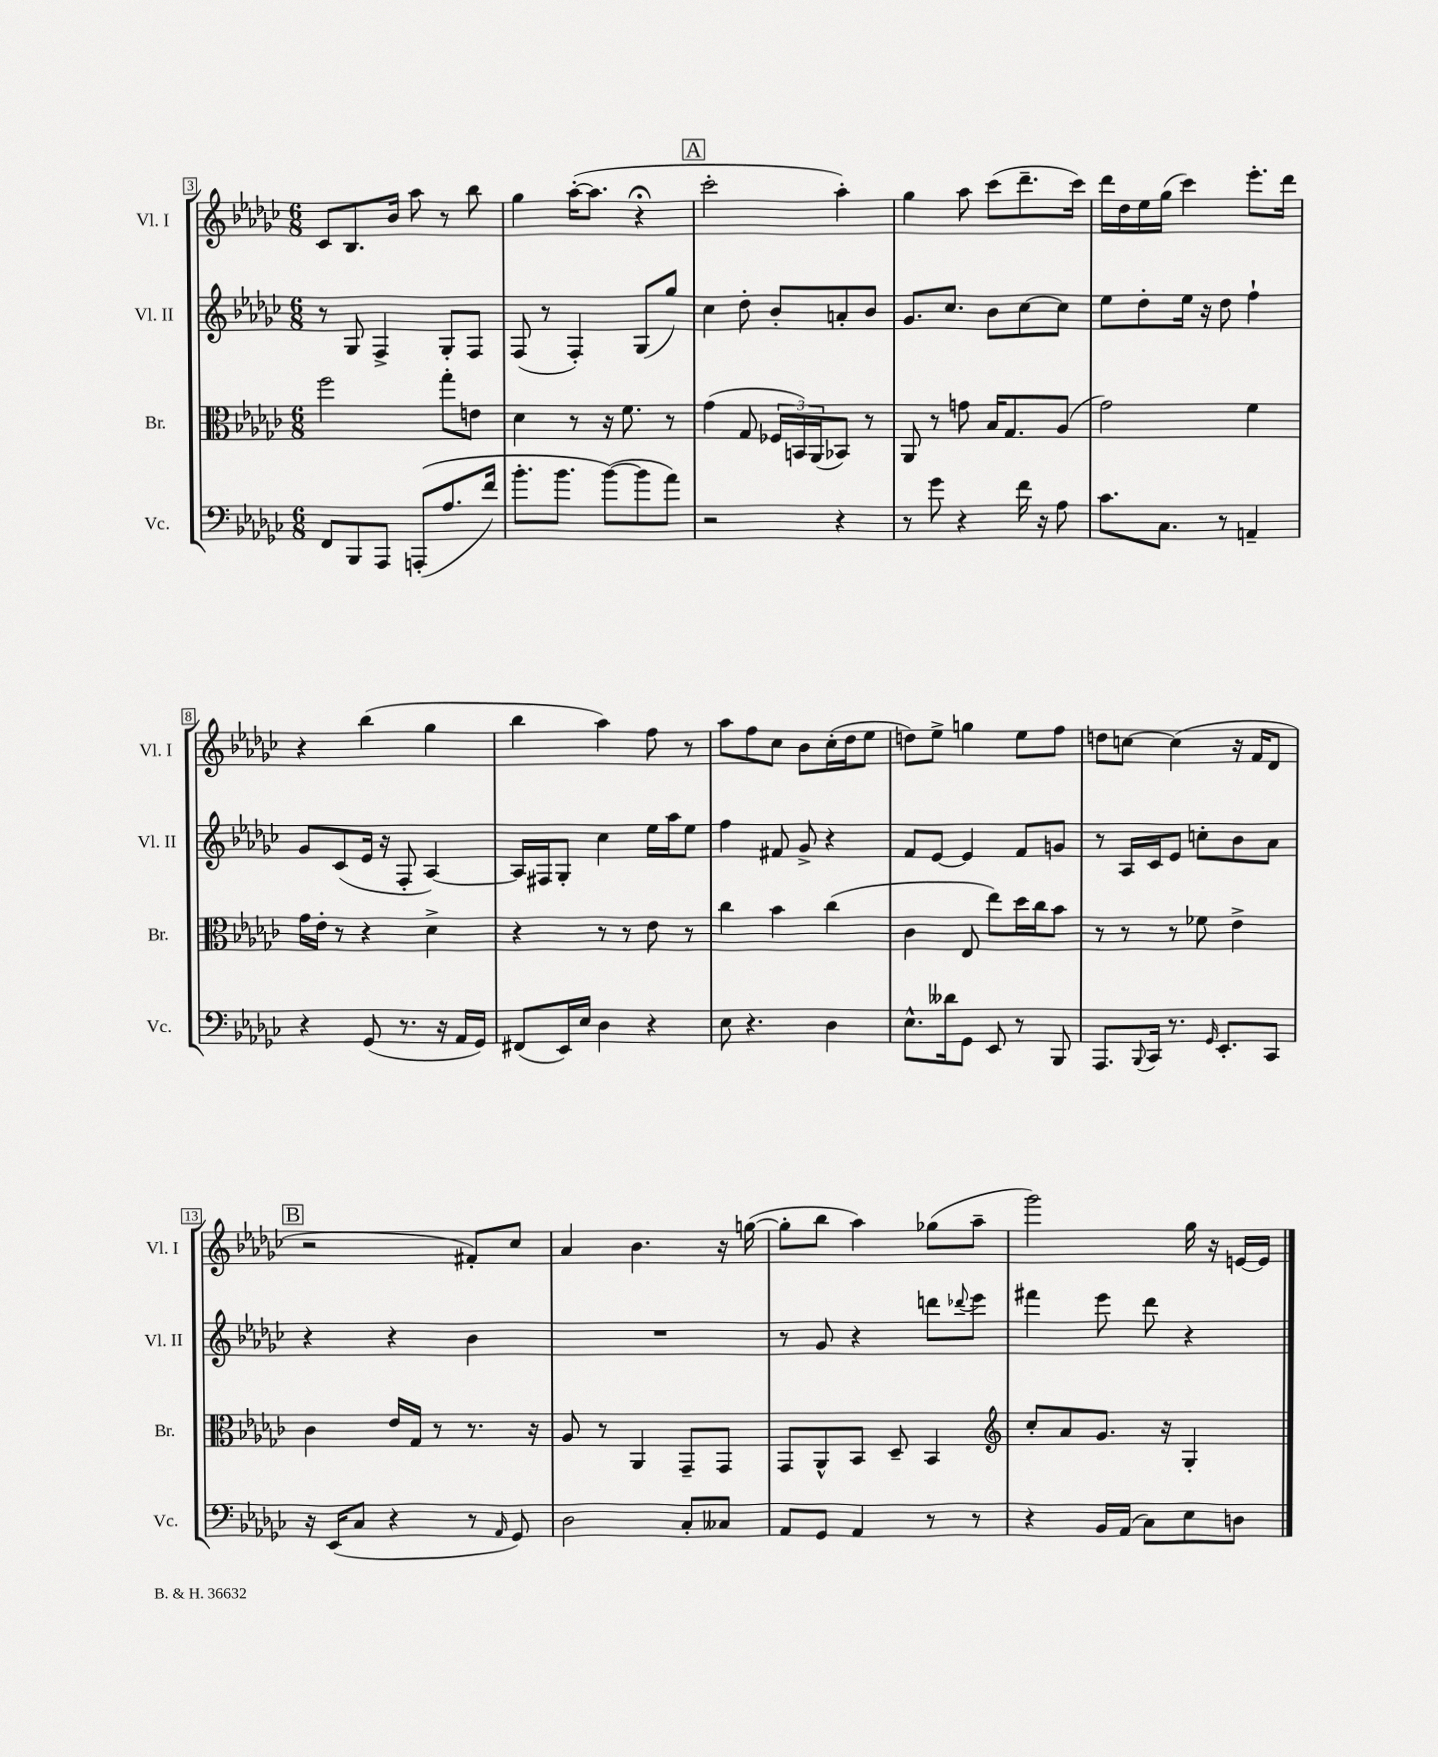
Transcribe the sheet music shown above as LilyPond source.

<<
\new StaffGroup <<
\new Staff = "s0" \with { instrumentName = "Vl. I" shortInstrumentName = "Vl. I" } {
    \clef treble \key ges \major \numericTimeSignature \time 6/8
    ces'8 bes8. bes'16 aes''8 r8 bes''8 |
    ges''4 aes''16~-.( aes''8. r4\fermata |
    \mark \markup { \box "A" } ces'''2-. aes''4-.) |
    ges''4 aes''8 ces'''8( des'''8.-- ces'''16) |
    des'''16 des''16 ees''16 ges''16( ces'''4) ees'''8.-. des'''16 |
    r4 bes''4( ges''4 |
    bes''4 aes''4) f''8 r8 |
    aes''8 f''8 ces''8 bes'8 ces''16-.( des''16 ees''8 |
    d''8) ees''8-> g''4 ees''8 f''8 |
    d''8 c''8~ c''4( r16 f'16 des'8 |
    \mark \markup { \box "B" } r2 fis'8-.) ces''8 |
    aes'4 bes'4. r16 g''16~( |
    g''8-. bes''8 aes''4) ges''8( aes''8-- |
    ges'''2) ges''16 r16 e'16~ e'16 \bar "|." |
}
\new Staff = "s1" \with { instrumentName = "Vl. II" shortInstrumentName = "Vl. II" } {
    \clef treble \key ges \major \numericTimeSignature \time 6/8
    r8 ges8 f4-> ges8-. f8 |
    f8( r8 f4-.) ges8( ges''8) |
    \mark \markup { \box "A" } ces''4 des''8-. bes'8-. a'8-. bes'8 |
    ges'8. ces''8. bes'8 ces''8~ ces''8 |
    ees''8 des''8-. ees''16 r16 des''8 f''4-! |
    ges'8 ces'8( ees'16 r16 f8-. aes4~) |
    aes16 fis16 ges8-. ces''4 ees''16 aes''16 ees''8 |
    f''4 fis'8 ges'8-> r4 |
    f'8 ees'8~ ees'4 f'8 g'8 |
    r8 aes16 ces'16 ees'8 c''8-. bes'8 aes'8 |
    \mark \markup { \box "B" } r4 r4 bes'4 |
    R2. |
    r8 ges'8 r4 d'''8 \appoggiatura { des'''8 } ees'''8 |
    fis'''4 ees'''8 des'''8 r4 \bar "|." |
}
\new Staff = "s2" \with { instrumentName = "Br." shortInstrumentName = "Br." } {
    \clef alto \key ges \major \numericTimeSignature \time 6/8
    f''2 ges''8-. e'8 |
    des'4 r8 r16 f'8. r8 |
    \mark \markup { \box "A" } ges'4( ges8 \tuplet 3/2 { fes16 b,16) aes,16( } bes,8) r8 |
    aes,8 r8 g'8 bes16 ges8. aes8( |
    ges'2) f'4 |
    ges'16 ees'16-. r8 r4 des'4-> |
    r4 r8 r8 ees'8 r8 |
    ces''4 bes'4 ces''4( |
    ces'4 ees8 ees''8) des''16 ces''16 bes'8 |
    r8 r8 r8 fes'8 ees'4-> |
    \mark \markup { \box "B" } ces'4 ees'16 ges16 r8 r8. r16 |
    aes8 r8 aes,4 ges,8-- ges,8 |
    ges,8 aes,8-^ bes,8 des8-- bes,4 |
    \clef treble ces''8-. aes'8 ges'8. r16 ges4-. \bar "|." |
}
\new Staff = "s3" \with { instrumentName = "Vc." shortInstrumentName = "Vc." } {
    \clef bass \key ges \major \numericTimeSignature \time 6/8
    f,8 bes,,8 aes,,8 a,,8-.(\( aes8. f'16) |
    bes'8.-. bes'8. bes'8~(\) bes'8 aes'8) |
    \mark \markup { \box "A" } r2 r4 |
    r8 ges'8 r4 f'16 r16 aes8 |
    ces'8. ces8. r8 a,4-- |
    r4 ges,8( r8. r16 aes,16 ges,16) |
    fis,8( ees,16) ees16 des4 r4 |
    ees8 r4. des4 |
    ees8.-^ deses'16 ges,8 ees,8 r8 bes,,8 |
    aes,,8. \appoggiatura { bes,,8 } ces,16 r8. \grace { ges,16 } ees,8.-. ces,8 |
    \mark \markup { \box "B" } r16 ees,16( ces8 r4 r8 \grace { aes,16 } ges,8) |
    des2 ces8-. ceses8 |
    aes,8 ges,8 aes,4 r8 r8 |
    r4 bes,16 aes,16( ces8) ees8 d8 \bar "|." |
}
>>
>>
\layout { \context { \Score currentBarNumber = #3 \override BarNumber.stencil = #(make-stencil-boxer 0.1 0.3 ly:text-interface::print) } }
